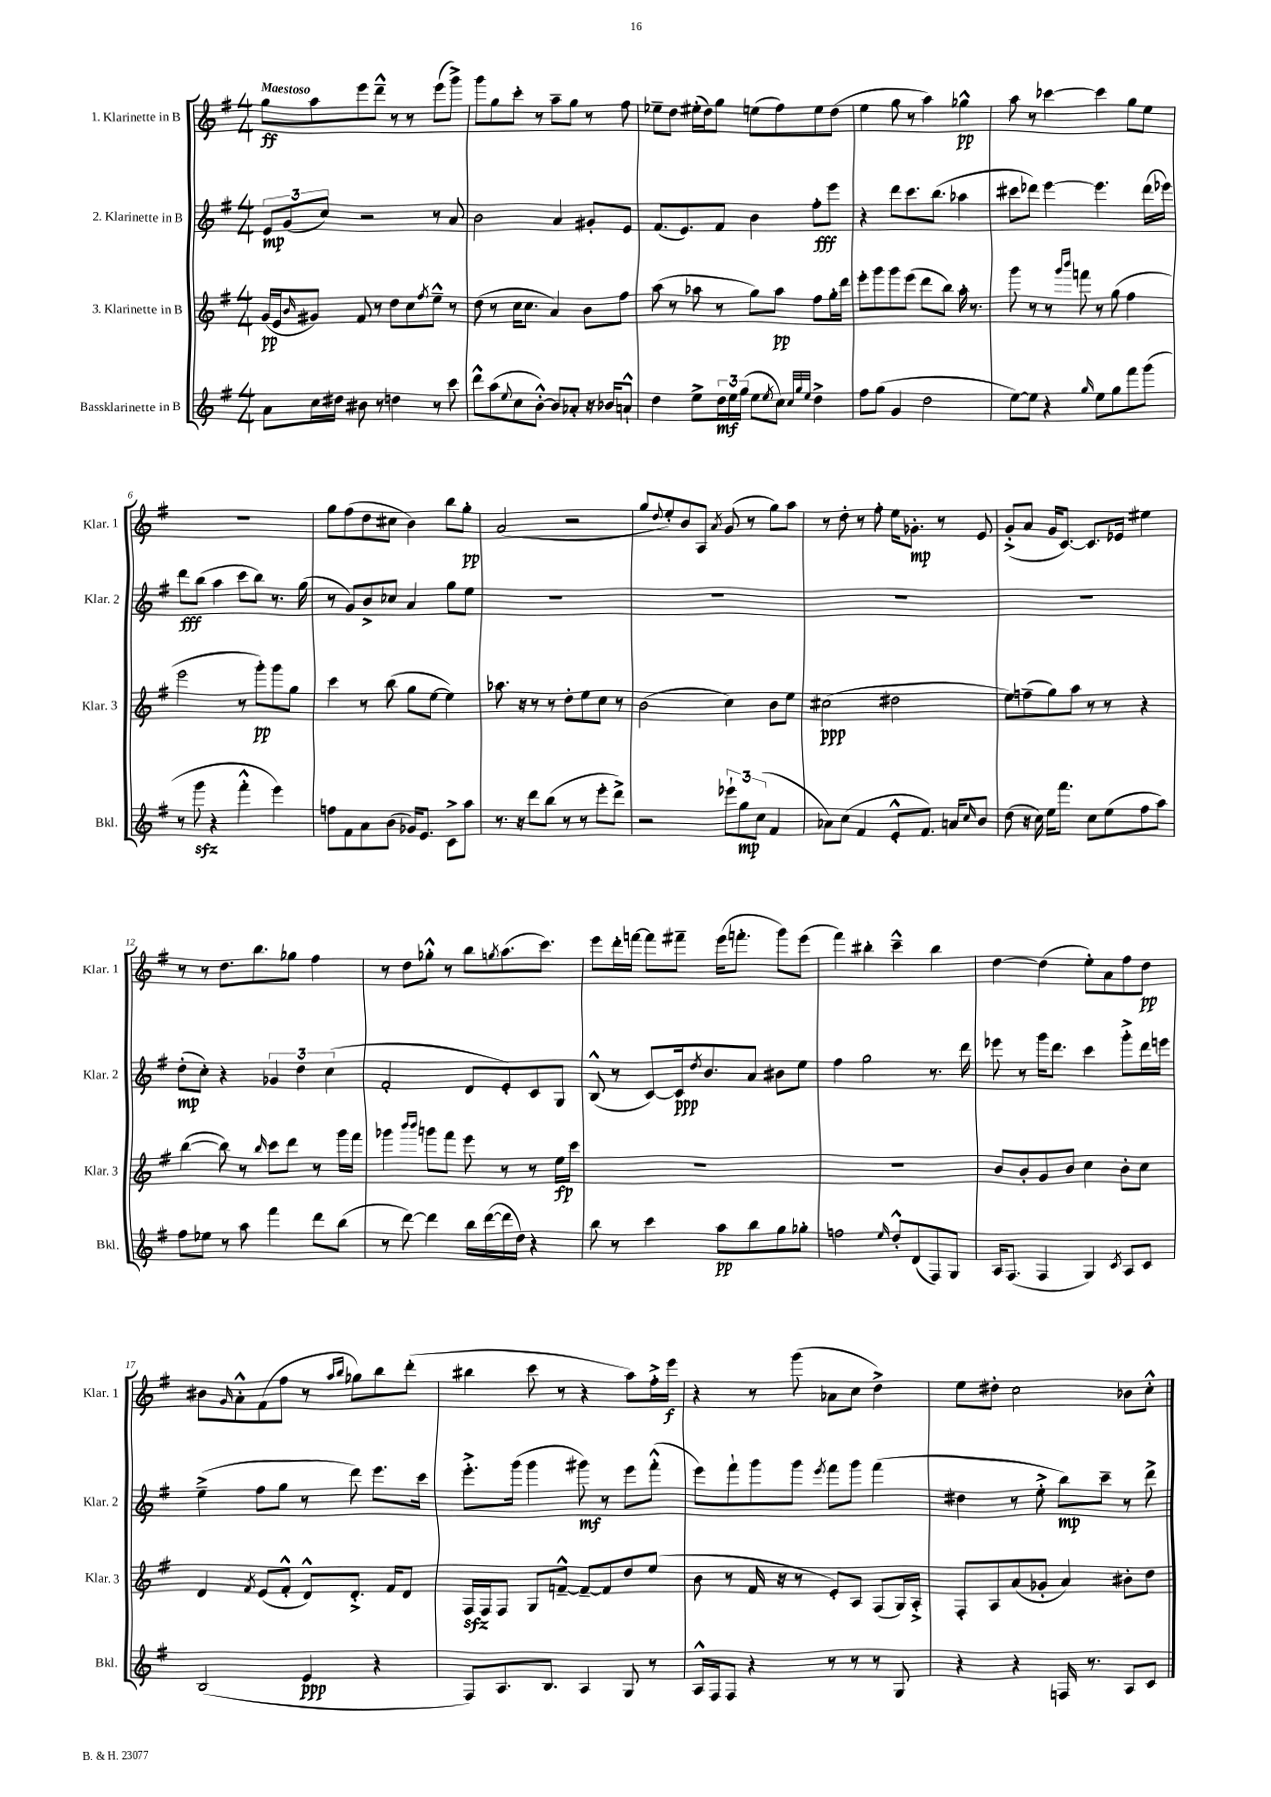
<<
\new StaffGroup <<
\new Staff = "s0" \with { instrumentName = "1. Klarinette in B" shortInstrumentName = "Klar. 1" } {
    \clef treble \key g \major \numericTimeSignature \time 4/4 \tempo "Maestoso"
    g''8\ff a''8 e'''8 d'''8---^ r8 r8 e'''8( g'''8->) |
    g'''8 g''8 c'''8-. r8 a''8-- g''8 r8 fis''8 |
    ees''8-- d''8 eis''16-.( d''16) g''8 e''8( fis''8) e''8 d''8( |
    e''4 g''8 r8 a''4) ges''4-^\pp |
    a''8 r8 ces'''4~ ces'''4 g''8 e''8 |
    R1 |
    g''8 fis''8( d''8 cis''8 b'4) b''8 g''8-.\pp |
    a'2( r2 |
    g''8 \appoggiatura { d''8 } e''8-.) b'8 a8 \acciaccatura { a'8 } g'8( r8 g''8) a''8 |
    r8 d''8-. r8 fis''8-. e''16 ges'8.-.\mp r8 e'8 |
    g'8-.->( a'8 g'16 c'8.~) c'8. ees'16 eis''4 |
    r8 r8 d''8. b''8. ges''8 fis''4 |
    r8 d''8 ges''8-.-^ r8 b''8 \acciaccatura { g''8 } a''8.( c'''8.) |
    e'''8 d'''16-. f'''16~ f'''8 fis'''8-- e'''16( f'''8.-. g'''8) e'''8( |
    fis'''4) bis''4-. c'''4---^ bis''4 |
    d''4~ d''4( e''8-.) a'8 fis''8 d''8\pp |
    bis'8 \grace { g'16 } a'8-.-^ fis'8( fis''8 r8 \grace { a''16 b''16 } ges''8) b''8 d'''8-.( |
    bis''4 c'''8 r8 r4 a''8) fis''16-.-> e'''16\f |
    r4 r8 g'''8( aes'8 c''8 d''4->) |
    e''8 dis''8-. c''2 bes'8 c''8-.-^ \bar "|." |
}
\new Staff = "s1" \with { instrumentName = "2. Klarinette in B" shortInstrumentName = "Klar. 2" } {
    \clef treble \key g \major \numericTimeSignature \time 4/4
    \tuplet 3/2 { e'8\mp g'8( c''8) } r2 r8 a'8 |
    b'2 a'4 gis'8-. e'8 |
    fis'8.( e'8.) fis'8 b'4 fis''8-.\fff e'''8 |
    r4 d'''8 c'''8. b''8.( aes''4 |
    cis'''8 des'''8) e'''4~ e'''4. des'''16( ees'''16) |
    d'''8\fff b''8( a''4 c'''8 b''8) r8. g''16( |
    r8 g'8) b'8-> ces''8 a'4 g''8 e''8 |
    R1 |
    R1 |
    R1 |
    R1 |
    d''8-.\mp( c''8-.) r4 \tuplet 3/2 { ges'4 d''4 c''4( } |
    fis'2-. d'8 e'8-.) c'8 g8 |
    b8-^( r8 c'8~) c'16\ppp \acciaccatura { d''8 } b'8. a'8 bis'8 e''8 |
    fis''4 g''2 r8. d'''16 |
    ees'''8 r8 g'''16 d'''8. c'''4 g'''8-.-> d'''16 e'''16 |
    e''4--->( fis''8 g''8 r8 d'''8) e'''8. c'''16 |
    e'''8.-.-> g'''16( g'''4 gis'''8\mf) r8 e'''8 fis'''8-.-^( |
    e'''8) fis'''8-! g'''8 g'''8 \acciaccatura { e'''8 } fis'''8 g'''8 fis'''4( |
    dis''4 r8 e''8-.-> b''8\mp) c'''8-- r8 d'''8-> \bar "|." |
}
\new Staff = "s2" \with { instrumentName = "3. Klarinette in B" shortInstrumentName = "Klar. 3" } {
    \clef treble \key g \major \numericTimeSignature \time 4/4
    g'16\pp( e'16 \grace { b'16 } gis'8) fis'8 r8 d''8 c''8 \acciaccatura { fis''8 } e''8---^ r8 |
    d''8( r8 c''16 c''8. a'4) b'8 fis''8 |
    a''8( r8 aes''8 r8 g''8) aes''8\pp fis''8 g''16-. d'''16 |
    e'''8-. g'''8 g'''8 e'''8( d'''8 b''8) a''16-. r8. |
    g'''8 r8 r8 \grace { g'''16 b'''16 } f'''8 r8 g''8( fis''4 |
    e'''2 r8 g'''8-.\pp) g'''8 g''8 |
    c'''4 r8 b''8( g''8 e''8~ e''4) |
    aes''8. r16 r8 r8 d''8-. e''8 c''8 r8 |
    b'2( c''4) b'8 e''8 |
    cis''2\ppp( dis''2 |
    e''8) f''8--( g''8) a''8 r8 r8 r4 |
    b''4~( b''8) r8 \grace { b''16 } c'''8 d'''8 r8 g'''16 fis'''16 |
    ges'''4 \grace { b'''16 b'''16 } g'''8 fis'''8 e'''8 r8 r8 e''16\fp c'''16 |
    R1 |
    R1 |
    b'8 b'8-. g'8 b'8 c''4 b'8-. c''8 |
    d'4 \acciaccatura { fis'8 } e'8( fis'8-.-^ d'8-^) d'8.-.-> fis'16 d'8 |
    fis16\sfz fis16 fis8 g8 f'8~---^ f'8~-- f'8 d''8 e''8( |
    b'8 r8 fis'16 r16 r8 e'8-.) a8 fis8( g16) a16-.-> |
    fis8-. a8 a'8( ges'8-. a'4) bis'8-. d''8 \bar "|." |
}
\new Staff = "s3" \with { instrumentName = "Bassklarinette in B" shortInstrumentName = "Bkl." } {
    \clef treble \key g \major \numericTimeSignature \time 4/4
    a'8 c''16 dis''16 bis'8 r8 d''4 r8 c'''8 |
    d'''8-^ a''8( \appoggiatura { e''8 } c''8 b'8~-.-^) b'8 aes'8-. r16 bes'16 a'8-!-^ |
    d''4 e''8-> \tuplet 3/2 { d''16\mf e''16 g''16( } e''8 \acciaccatura { e''8 } c''8) \grace { c''32 g''32 e''32 } d''4-> |
    fis''8 g''8( g'4 d''2 |
    e''8~) e''8 r4 \grace { g''16 } e''8 g''8 fis'''8 g'''8( |
    r8 g'''8\sfz r4 fis'''4-.-^ e'''4) |
    f''8 fis'8 a'8 b'8( ges'16) e'8. c'8-> a''8 |
    r8. r16 d'''8 b''8( r8 r8 e'''8-. d'''8->) |
    r2 \tuplet 3/2 { ees'''8-! g''8\mp c''8( } fis'4 |
    aes'8) c''8( fis'4 e'8-.-^ fis'8.) a'16 \grace { c''16 } b'8 |
    d''8( r16 c''16) e''16 fis'''8. c''8 e''8( fis''8 a''8) |
    fis''8 ees''8 r8 a''8 fis'''4 d'''8 b''8( |
    r8 d'''8~) d'''4 b''16 d'''16~( d'''16 d''16) r4 |
    b''8 r8 c'''4 a''8\pp b''8 g''8 ges''8-. |
    f''2 \grace { e''16 } d''8-.-^ d'8( fis8) g8 |
    a16 fis8.( fis4 g4) \acciaccatura { c'8 } a8 c'8 |
    b2( e'4\ppp r4 |
    fis8) a8. b8. a4 g8 r8 |
    a16-^ fis16 fis8 r4 r8 r8 r8 g8 |
    r4 r4 f16 r8. a8 c'8 \bar "|." |
}
>>
>>
